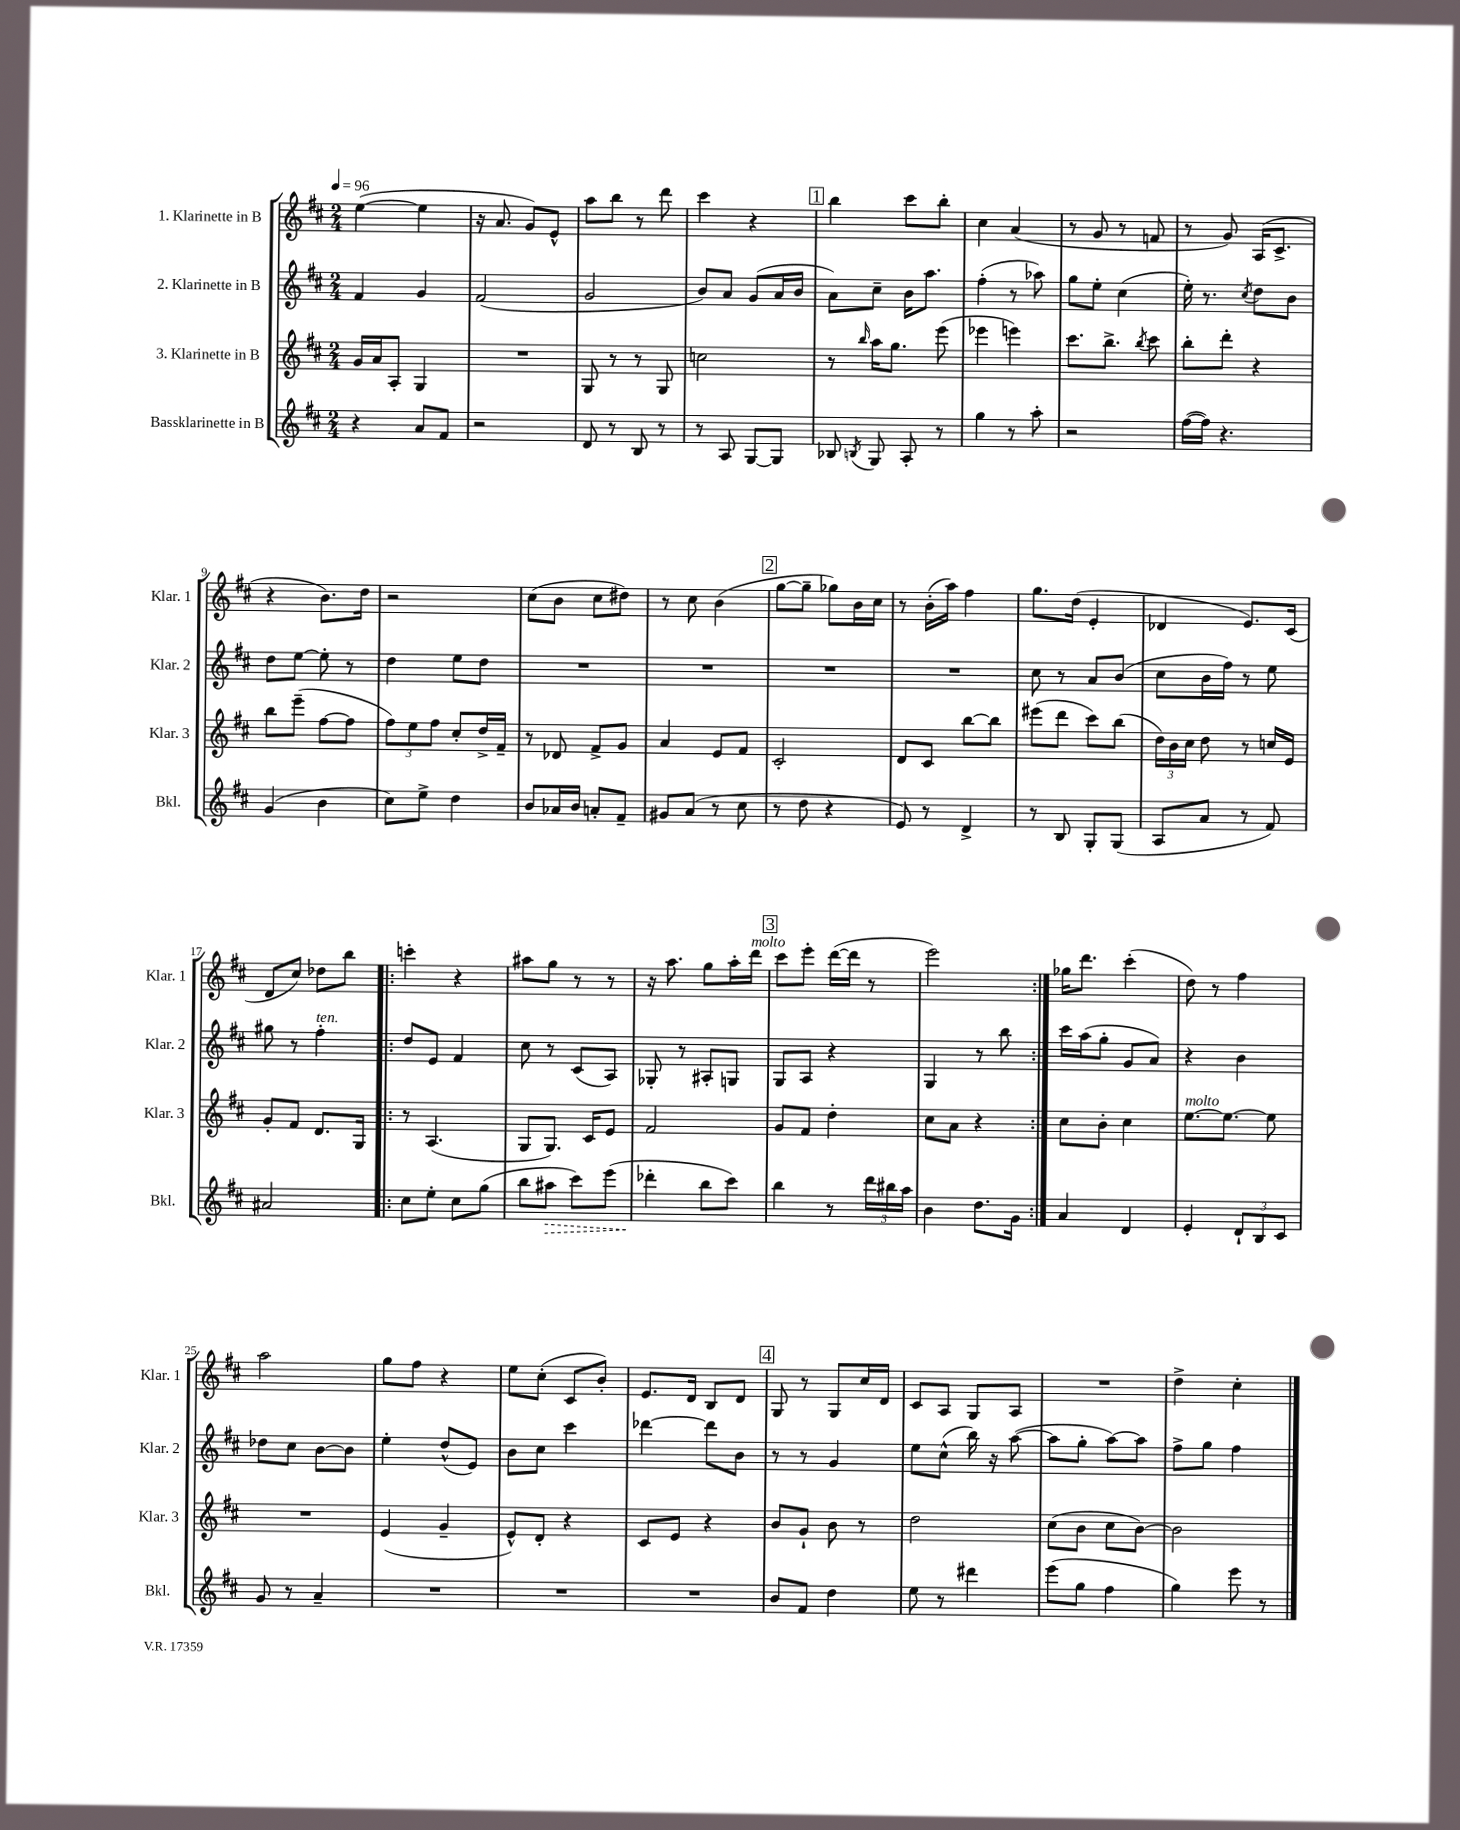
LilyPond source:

<<
\new StaffGroup <<
\new Staff = "s0" \with { instrumentName = "1. Klarinette in B" shortInstrumentName = "Klar. 1" } {
    \clef treble \key d \major \numericTimeSignature \time 2/4 \tempo 4 = 96
    \autoBeamOff e''4~( e''4 |
    r16 a'8. g'8[) e'8]-^ |
    a''8[ b''8] r8 d'''8 |
    cis'''4 r4 |
    \mark \markup { \box "1" } b''4 cis'''8[ b''8]-. |
    cis''4 a'4( |
    r8 g'8 r8 f'8 |
    r8 g'8) a16[( cis'8.]-> |
    r4 b'8.[) d''16] |
    r2 |
    cis''8[( b'8] cis''8[ dis''8]) |
    r8 cis''8 b'4( |
    \mark \markup { \box "2" } g''8[~ g''8]-- ges''8[) b'16 cis''16] |
    r8 b'16[-.( a''16]) fis''4 |
    g''8.[ d''16]( e'4-. |
    des'4 e'8.[) cis'16]( |
    d'8[ cis''8]) des''8[ b''8] |
    \repeat volta 2 { c'''4-. r4 |
    ais''8[ g''8] r8 r8 |
    r16 a''8. g''8[ a''16-. d'''16]^\markup { \italic "molto" } |
    \mark \markup { \box "3" } cis'''8[ e'''8]-. d'''16[~( d'''16] r8 |
    e'''2) | }
    ges''16[ d'''8.] cis'''4-.( |
    d''8) r8 fis''4 |
    a''2 |
    g''8[ fis''8] r4 |
    e''8[ cis''8]-.( cis'8[ b'8]-.) |
    e'8.[ d'16] b8[ d'8] |
    \mark \markup { \box "4" } g8 r8 g8[ cis''16 d'16] |
    cis'8[ a8] g8[ a8] |
    R2 |
    d''4-> cis''4-. \bar "|." |
}
\new Staff = "s1" \with { instrumentName = "2. Klarinette in B" shortInstrumentName = "Klar. 2" } {
    \clef treble \key d \major \numericTimeSignature \time 2/4
    \autoBeamOff fis'4 g'4 |
    fis'2( |
    g'2 |
    b'8[) a'8] g'8[( a'16 b'16] |
    \mark \markup { \box "1" } a'8[) cis''8]-- b'16[ a''8.] |
    fis''4-.( r8 aes''8) |
    g''8[ e''8]-. cis''4( |
    e''16-.) r8. \acciaccatura { cis''8 } d''8[ b'8] |
    d''8[ e''8]~ e''8-. r8 |
    d''4 e''8[ d''8] |
    R2 |
    R2 |
    \mark \markup { \box "2" } R2 |
    R2 |
    cis''8 r8 a'8[ b'8]( |
    cis''8[ b'16 fis''16]) r8 e''8 |
    gis''8 r8 fis''4-.^\markup { \italic "ten." } |
    \repeat volta 2 { d''8[ e'8] fis'4 |
    cis''8 r8 cis'8[( a8]) |
    ges8-. r8 ais8[-. g8] |
    \mark \markup { \box "3" } g8[ a8] r4 |
    g4 r8 b''8 | }
    cis'''16[ a''16( g''8]-. g'8[ a'8]) |
    r4 b'4 |
    des''8[ cis''8] b'8[~ b'8] |
    e''4-. d''8[-^( e'8]) |
    b'8[ cis''8] cis'''4 |
    des'''4~ des'''8[ b'8] |
    \mark \markup { \box "4" } r8 r8 g'4 |
    e''8[ cis''8]-^( b''16) r16 a''8~( |
    a''8[ g''8]-. a''8[~) a''8] |
    fis''8[-> g''8] fis''4 \bar "|." |
}
\new Staff = "s2" \with { instrumentName = "3. Klarinette in B" shortInstrumentName = "Klar. 3" } {
    \clef treble \key d \major \numericTimeSignature \time 2/4
    \autoBeamOff g'16[ a'16 a8]-. g4 |
    R2 |
    g8 r8 r8 g8 |
    c''2 |
    \mark \markup { \box "1" } r8 \grace { b''16 } a''16[ g''8.] e'''8( |
    ees'''4 e'''4) |
    cis'''8.[ b''8.]-> \acciaccatura { b''8 } cis'''8 |
    b''8[-. d'''8]-. r4 |
    b''8[ e'''8]--( fis''8[~ fis''8] |
    \tuplet 3/2 { fis''8[) e''8 fis''8] } cis''8[-. d''16-> fis'16]-- |
    r8 des'8 fis'8[-> g'8] |
    a'4 e'8[ fis'8] |
    \mark \markup { \box "2" } cis'2-. |
    d'8[ cis'8] b''8[~ b''8] |
    eis'''8[( d'''8] cis'''8[) b''8]( |
    \tuplet 3/2 { d''16[) b'16 cis''16] } d''8 r8 c''16[ e'16] |
    g'8[-. fis'8] d'8.[ g16] |
    \repeat volta 2 { r8 a4.( |
    g8[ g8.]) cis'16[ e'8] |
    fis'2 |
    \mark \markup { \box "3" } g'8[ fis'8] d''4-. |
    cis''8[ a'8] r4 | }
    cis''8[ b'8]-. cis''4 |
    e''8.[~^\markup { \italic "molto" } e''8.]~ e''8 |
    R2 |
    e'4( g'4-- |
    e'8[-^) d'8]-. r4 |
    cis'8[ e'8] r4 |
    \mark \markup { \box "4" } b'8[ g'8]-! b'8 r8 |
    d''2 |
    cis''8[( b'8] cis''8[ b'8]~) |
    b'2 \bar "|." |
}
\new Staff = "s3" \with { instrumentName = "Bassklarinette in B" shortInstrumentName = "Bkl." } {
    \clef treble \key d \major \numericTimeSignature \time 2/4
    \autoBeamOff r4 a'8[ fis'8] |
    r2 |
    d'8 r8 b8 r8 |
    r8 a8 g8[~ g8] |
    \mark \markup { \box "1" } bes8 \acciaccatura { b8 } g8 a8-. r8 |
    g''4 r8 a''8-. |
    r2 |
    fis''16[~( fis''16]) r4. |
    g'4( b'4 |
    cis''8[) e''8]-> d''4 |
    b'8[ aes'16 b'16] a'8[-. fis'8]-- |
    gis'8[ a'8]( r8 cis''8 |
    \mark \markup { \box "2" } r8 d''8 r4 |
    e'8) r8 d'4-> |
    r8 b8 g8[-. g8]( |
    a8[ a'8] r8 fis'8) |
    ais'2 |
    \repeat volta 2 { cis''8[ e''8]-. cis''8[ g''8]( |
    b''8[ \once \override Hairpin.style = #'dashed-line ais''8]\> cis'''8[) e'''8]( |
    des'''4-.\! b''8[ cis'''8]) |
    \mark \markup { \box "3" } b''4 r8 \tuplet 3/2 { d'''16[ bis''16 a''16] } |
    b'4 d''8.[ g'16] | }
    a'4 d'4 |
    e'4-. \tuplet 3/2 { d'8[-! b8 cis'8] } |
    g'8 r8 a'4-- |
    R2 |
    R2 |
    R2 |
    \mark \markup { \box "4" } b'8[ fis'8] d''4 |
    e''8 r8 dis'''4 |
    e'''8[( g''8] fis''4 |
    g''4) e'''8 r8 \bar "|." |
}
>>
>>
